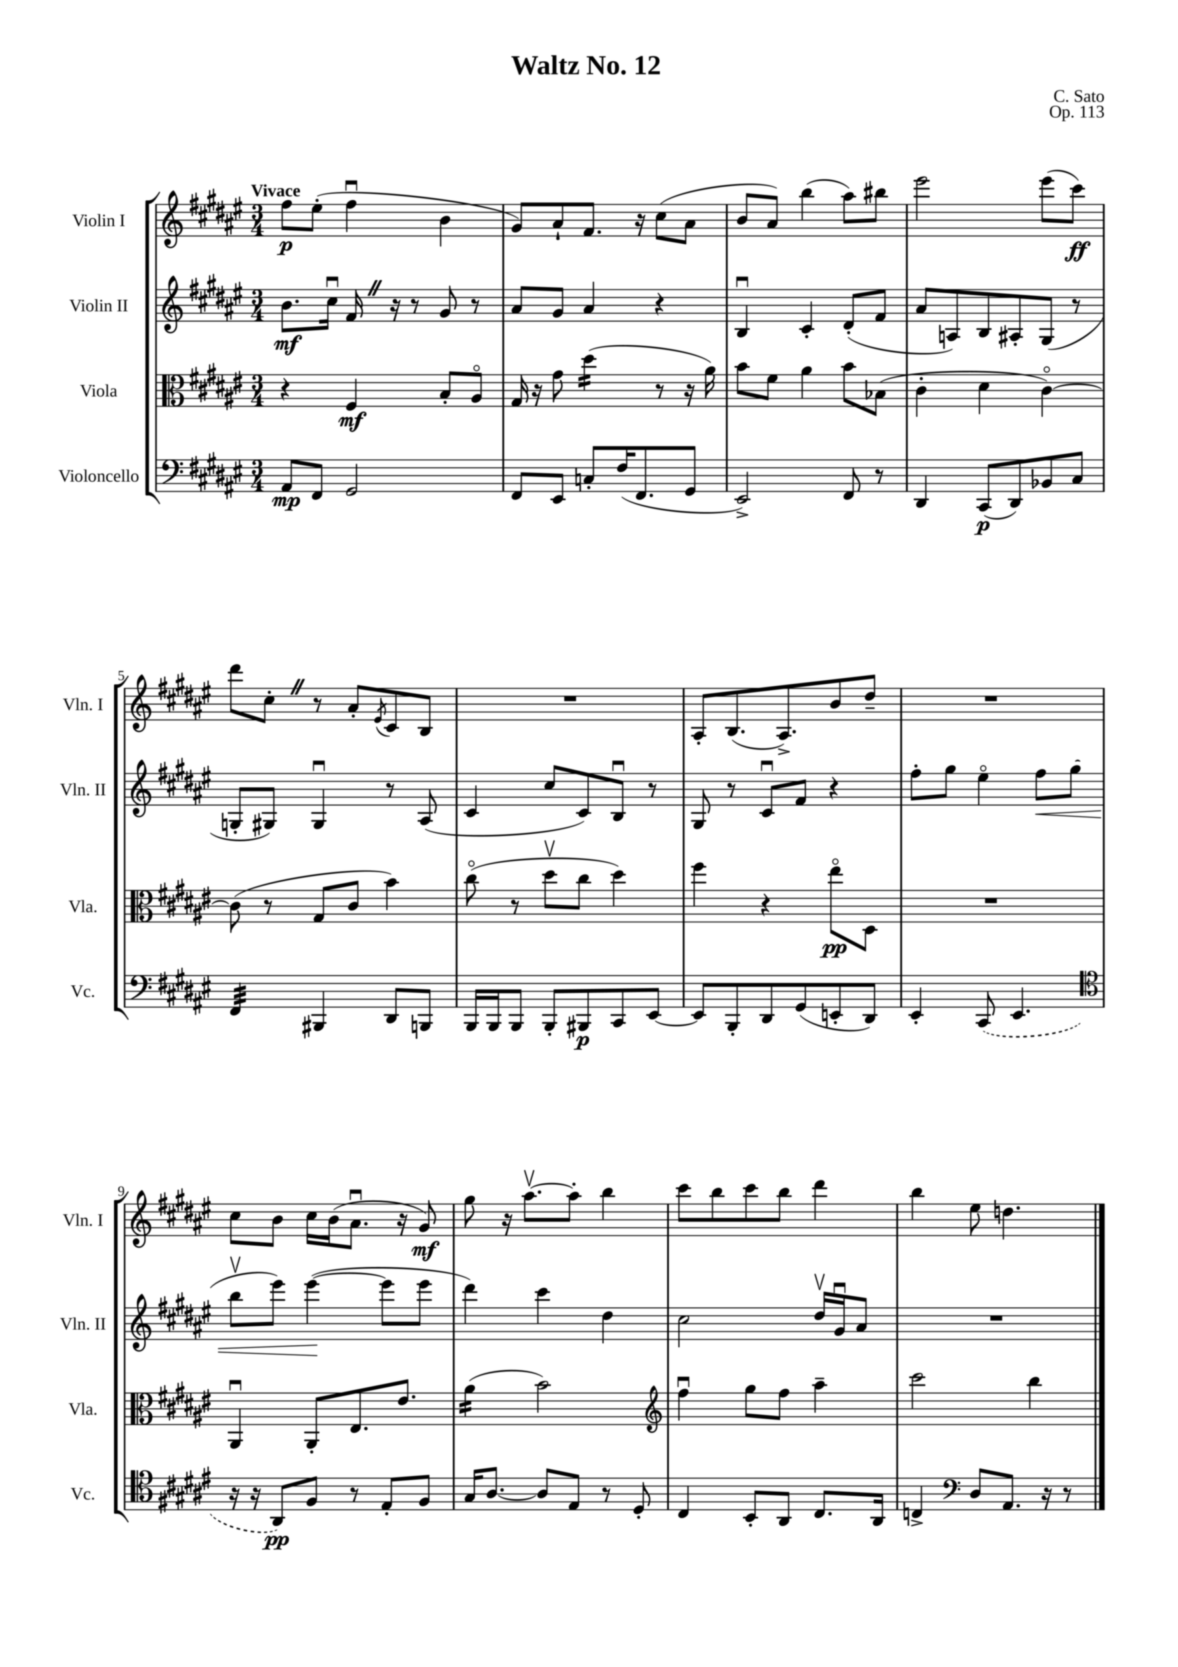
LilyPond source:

\header { title = "Waltz No. 12" composer = "C. Sato" opus = "Op. 113" }
<<
\new StaffGroup <<
\new Staff = "s0" \with { instrumentName = "Violin I" shortInstrumentName = "Vln. I" } {
    \clef treble \key fis \major \numericTimeSignature \time 3/4 \tempo "Vivace"
    fis''8\p eis''8-.( fis''4\downbow b'4 |
    gis'8) ais'8-! fis'8. r16 cis''8( ais'8 |
    b'8 ais'8) b''4( ais''8) bis''8 |
    eis'''2 eis'''8( cis'''8\ff) |
    dis'''8 cis''8-. \once \override BreathingSign.text = \markup { \musicglyph "scripts.caesura.straight" } \breathe r8 ais'8-. \acciaccatura { eis'8 } cis'8 b8 |
    R2. |
    ais8-. b8.( ais8.->) b'8 dis''8-- |
    R2. |
    cis''8 b'8 cis''16 b'16( ais'8.\downbow r16 gis'8\mf) |
    gis''8 r16 ais''8.~\upbow ais''8-. b''4 |
    cis'''8 b''8 cis'''8 b''8 dis'''4 |
    b''4 eis''8 d''4. \bar "|." |
}
\new Staff = "s1" \with { instrumentName = "Violin II" shortInstrumentName = "Vln. II" } {
    \clef treble \key fis \major \numericTimeSignature \time 3/4
    b'8.\mf cis''16\downbow fis'16 \once \override BreathingSign.text = \markup { \musicglyph "scripts.caesura.straight" } \breathe r16 r8 gis'8 r8 |
    ais'8 gis'8 ais'4 r4 |
    b4\downbow cis'4-. dis'8-.( fis'8 |
    ais'8 a8) b8 ais8-. gis8( r8 |
    g8-. gis8) gis4\downbow r8 ais8( |
    cis'4 cis''8 cis'8) b8\downbow r8 |
    gis8 r8 cis'8\downbow fis'8 r4 |
    fis''8-. gis''8 eis''4\flageolet fis''8\< gis''8( |
    b''8\upbow eis'''8) eis'''4~\!( eis'''8 eis'''8 |
    dis'''4) cis'''4 dis''4 |
    cis''2 dis''16\upbow gis'16\downbow ais'8 |
    R2. \bar "|." |
}
\new Staff = "s2" \with { instrumentName = "Viola" shortInstrumentName = "Vla." } {
    \clef alto \key fis \major \numericTimeSignature \time 3/4
    r4 fis4\mf b8-. ais8\flageolet |
    gis16 r16 gis'8 dis''4:16( r8 r16 ais'16) |
    b'8 fis'8 ais'4 b'8 bes8( |
    cis'4-. dis'4 cis'4~\flageolet) |
    cis'8( r8 gis8 cis'8 b'4) |
    cis''8\flageolet( r8 dis''8\upbow cis''8 dis''4) |
    fis''4 r4 eis''8\flageolet\pp dis8 |
    R2. |
    ais,4\downbow ais,8-. eis8. eis'8. |
    ais'4:16( b'2) |
    \clef treble fis''4\downbow gis''8 fis''8 ais''4-- |
    cis'''2 b''4 \bar "|." |
}
\new Staff = "s3" \with { instrumentName = "Violoncello" shortInstrumentName = "Vc." } {
    \clef bass \key fis \major \numericTimeSignature \time 3/4
    ais,8\mp fis,8 gis,2 |
    fis,8 eis,8 c8-. fis16( fis,8. gis,8 |
    eis,2->) fis,8 r8 |
    dis,4 cis,8\p( dis,8) bes,8 cis8 |
    fis,4:32 bis,,4 dis,8 b,,8 |
    b,,16 b,,16 b,,8 b,,8-. bis,,8\p cis,8 eis,8~ |
    eis,8 b,,8-. dis,8 gis,8( e,8-. dis,8) |
    eis,4-. \once \slurDashed cis,8( eis,4. |
    \clef tenor r16 r16 ais,8\pp) fis8 r8 eis8-. fis8 |
    gis16 ais8.~ ais8 eis8 r8 dis8-. |
    cis4 b,8-. ais,8 cis8. ais,16 |
    c4-> \clef bass dis8 ais,8. r16 r8 \bar "|." |
}
>>
>>
